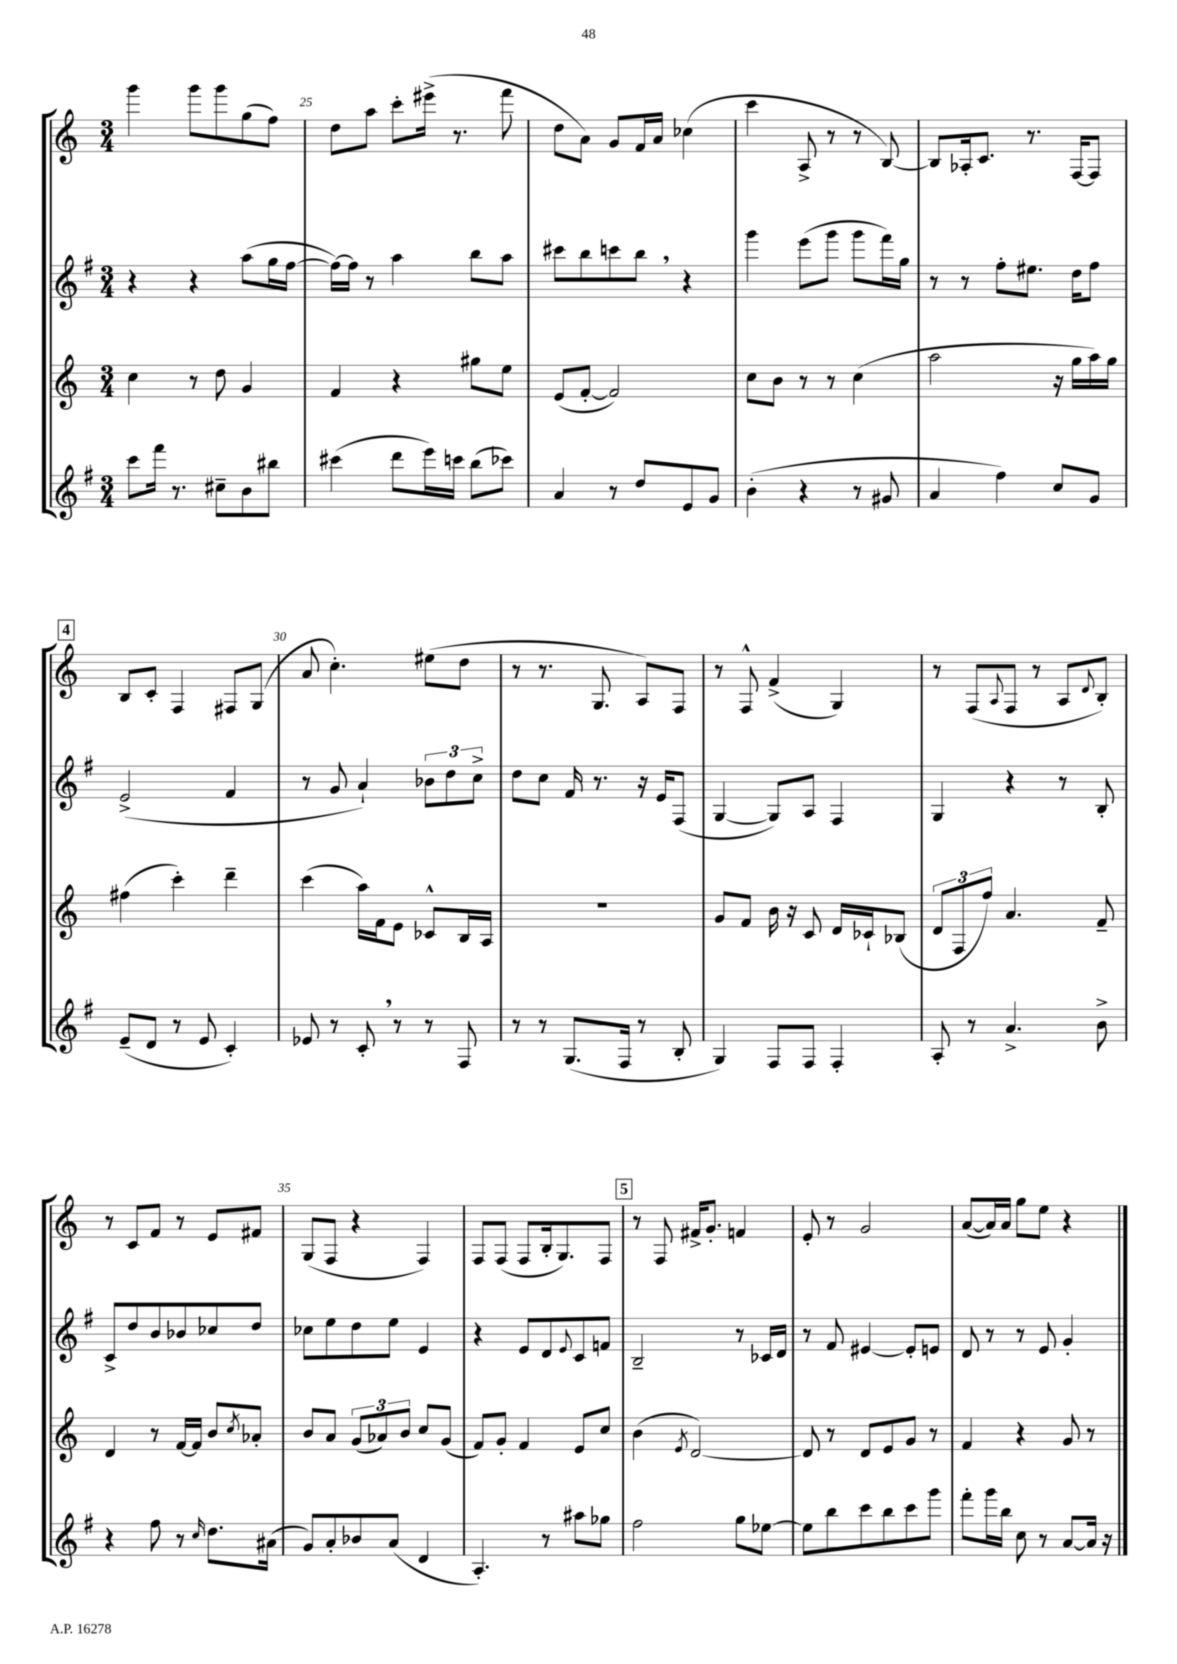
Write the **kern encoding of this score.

**kern	**kern	**kern	**kern
*part4	*part3	*part2	*part1
*staff4	*staff3	*staff2	*staff1
*clefG2	*clefG2	*clefG2	*clefG2
*k[f#]	*k[]	*k[f#]	*k[]
*M3/4	*M3/4	*M3/4	*M3/4
=24	=24	=24	=24
8ccc\L	4cc\	4r	4ggg\
16fff#\Jk	.	.	.
8.r	.	.	.
.	8r	4r	8ggg\L
8cc#X~\L	8dd\	.	8ggg\
8b\	4g/	(8aa\L	(8gg\
8bb#X\J	.	16gg\L	8ff\J)
.	.	[16ff#\JJ	.
=25	=25	=25	=25
(4ccc#X\	4f/	16ff#\LL_)	8dd\L
.	.	16ff#\JJ]	.
.	.	8r	8aa\J
8ddd\L	4r	4aa\	8ccc'\L
16eee\L)	.	.	(16eee#X^\Jk
16cccn\JJ	.	.	8.r
(8bb\L	8gg#X\L	8bb\L	.
8ccc-X\J)	8ee\J	8aa\J	8fff\
=26	=26	=26	=26
4a/	(8e/L	8ccc#X\L	8dd\L
.	[8f'/J	8bb\	8a\J)
8r	2f/])	8cccn\	8g/L
8dd/L	.	8bb,\J	16f/L
.	.	.	16a/JJ
8e/	.	4r	(4cc-X\
8g/J	.	.	.
=27	=27	=27	=27
(4b'\	8cc\L	4ggg\	4ccc\
.	8b\J	.	.
4r	8r	(8eee\L	8A^/
.	8r	8ggg\J	8r
8r	(4cc\	8ggg\L	8r
8g#X/	.	16fff#\L)	[8B/)
.	.	16gg\JJ	.
=28	=28	=28	=28
4a/	2aa\	8r	8B/L]
.	.	8r	16A-X'/k
.	.	.	8.c/J
4ff#\)	.	8ff#'\L	.
.	.	8.ee#X\J	8.r
8cc/L	16r	.	.
.	16gg\LL	16dd\KL	[16F/KL
8g/J	16aa\)	8ff#\J	8F/J]
.	16gg\JJ	.	.
!!LO:LB:g=z
!!LO:REH:place=s1:t=4
=29	=29	=29	=29
(8e~/L	(4ff#X\	(2e^/	8B/L
8d/J	.	.	8c'/J
8r	4ccc'\)	.	4F/
8e/	.	.	.
4c'/)	4ddd~\	4f#/	8F#X/L
.	.	.	(8G/J
=30	=30	=30	=30
8e-X/	(4ccc\	8r	8a/
8r	.	8g/	4.cc'\)
8c',/	16aa\LL)	4a`/)	.
.	16f\J	.	.
8r	8e\J	.	.
8r	8c-X^^/L	12b-X\L	(8ee#X\L
.	.	12dd\	.
8F#/	16B/L	.	8dd\J
.	.	12cc^\J	.
.	16A/JJ	.	.
=31	=31	=31	=31
8r	2.r	8dd\L	8r
8r	.	8cc\J	8.r
(8.G/L	.	16f#/	.
.	.	8.r	8.G/
16F#/Jk	.	.	.
8r	.	16r	8A/L)
.	.	16e/KL	.
8B'/	.	(8F#/J	8F/J
=32	=32	=32	=32
4G/)	8g/L	[4G/	8r
.	8f/J	.	8F^^/
8F#/L	16b\	8G/L])	(4f^/
.	16r	.	.
8F#/J	8c/	8A/J	.
4F#'/	16d/LL	4F#/	4G/)
.	16c-X`/J	.	.
.	(8B-X/J	.	.
=33	=33	=33	=33
8A'/	12d/L	4G/	8r
.	12F/	.	.
8r	.	.	(8F/L
.	12ff/J)	.	.
.	.	.	8qqA/
4.a^/	4.a/	4r	8F/J
.	.	.	8r
.	.	8r	8A/L
.	.	.	8qqd/
8b^\	8f~/	8B'/	8B'/J)
!!LO:LB:g=z
=34	=34	=34	=34
4r	4d/	8c^/L	8r
.	.	8dd/	8c/L
8ff#\	8r	8b/	8f/J
8r	[16f/LL	8b-X/	8r
.	16f/JJ]	.	.
16qqcc/	.	.	.
8.dd\L	8b/L	8cc-X/	8e/L
.	8qcc/	.	.
.	8a-X'/J	8dd/J	8f#X/J
(16a#X\Jk	.	.	.
=35	=35	=35	=35
8g/L)	8b/L	8cc-X\L	(8G/L
8a'/	8a/J	8ee\	8F/J
8b-X/	(12g/L	8dd\	4r
.	12a-X/)	.	.
(8a/J	.	8ee\J	.
.	12b/J	.	.
4d/	8cc/L	4e/	4F/)
.	(8g/J	.	.
=36	=36	=36	=36
4.A'/)	8f/L)	4r	8F/L
.	8g'/J	.	(8F/J
.	4f/	8e/L	8F/L
8r	.	8d/	16B'/k
.	.	.	8.G/)
.	.	8qqe/	.
8aa#X\L	8e/L	8c/	.
8gg-X\J	8cc/J	8fn/J	8F/J
!!LO:REH:place=s1:t=5
=37	=37	=37	=37
2ff#\	(4b\	2B~/	8r
.	.	.	8F/
.	8qe/	.	.
.	[2d/)	.	16f#X^/KL
.	.	.	8.g'/J
8gg\L	.	8r	4fn/
[8ee-X\J	.	16c-X/LL	.
.	.	16d/JJ	.
=38	=38	=38	=38
8ee-\L]	8d/]	8r	8e'/
8bb\	8r	8f#/	8r
8ccc\	8d/L	[4e#X/	2g/
8bb\	8e/	.	.
8ccc\	8g/J	8e#'/L]	.
8ggg\J	8r	8en/J	.
=39	=39	=39	=39
8fff#'\L	4f/	8d/	([8a/L
16ggg\L	.	8r	16a/L])
16bb\JJ	.	.	16a/JJ
8cc\	4r	8r	8gg\L
8r	.	8e/	8ee\J
[8a/L	8g/	4g'/	4r
16a/Jk]	8r	.	.
16r	.	.	.
==	==	==	==
*-	*-	*-	*-
